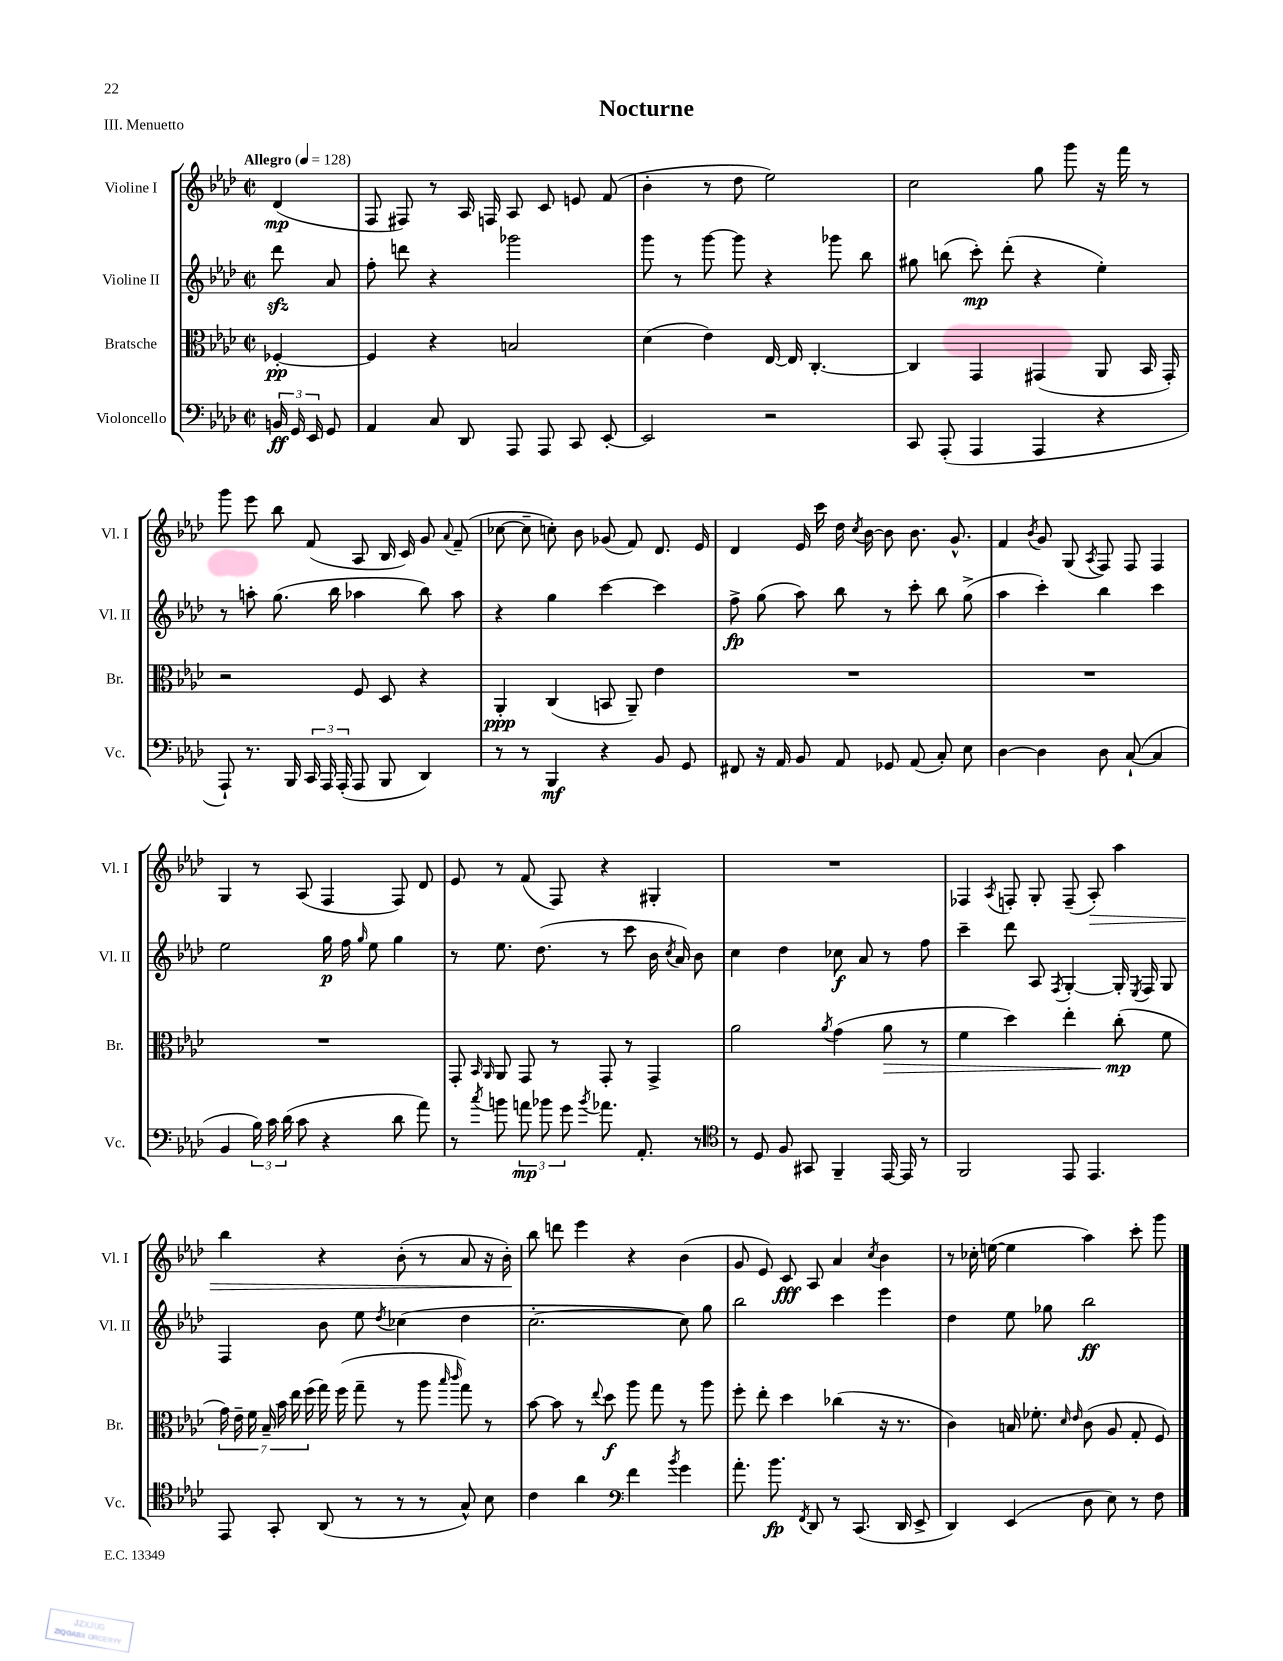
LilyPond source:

\header { title = "Nocturne" piece = "III. Menuetto" }
<<
\new StaffGroup <<
\new Staff = "s0" \with { instrumentName = "Violine I" shortInstrumentName = "Vl. I" } {
    \clef treble \key aes \major \defaultTimeSignature \time 2/2 \partial 4 \tempo "Allegro" 4 = 128
    \autoBeamOff des'4\mp( |
    f8 fis8) r8 aes16 f16 aes8 c'8 e'8 f'8( |
    bes'4-. r8 des''8 ees''2) |
    c''2 g''8 g'''8 r16 f'''16 r8 |
    g'''8 ees'''8 bes''8 f'8( aes8 bes16 c'16) g'8 \appoggiatura { aes'8 } f'8--( |
    ces''8~ ces''8-- c''8-.) bes'8 ges'8( f'8) des'8. ees'16 |
    des'4 ees'16 c'''16 des''16 \acciaccatura { c''8 } bes'16~ bes'8 bes'8. g'8.-^ |
    f'4 \acciaccatura { bes'8 } g'8 g8( \acciaccatura { aes8 } f8) f8 f4 |
    g4 r8 aes8( f4 f8) des'8 |
    ees'8 r8 f'8( f8) r4 gis4-. |
    R1 |
    fes4 \acciaccatura { aes8 } f8-. g8-. f8--( aes8-.\>) aes''4 |
    bes''4 r4 bes'8-.( r8 aes'8 r16 bes'16-.\!) |
    bes''8 d'''8 ees'''4 r4 bes'4( |
    g'8 ees'8) c'8\fff aes8 aes'4 \acciaccatura { c''8 } bes'4 |
    r8 ces''16-. e''16~( e''4 aes''4) c'''8-. g'''8 \bar "|." |
}
\new Staff = "s1" \with { instrumentName = "Violine II" shortInstrumentName = "Vl. II" } {
    \clef treble \key aes \major \defaultTimeSignature \time 2/2 \partial 4
    \autoBeamOff des'''8\sfz aes'8 |
    f''8-. d'''8 r4 ges'''2 |
    g'''8 r8 g'''8~ g'''8 r4 ges'''8 bes''8 |
    gis''8 b''8( c'''8-.\mp) des'''8-.( r4 ees''4-.) |
    r8 a''8-. g''8.( bes''16 aes''4 bes''8) aes''8 |
    r4 g''4 c'''4~ c'''4 |
    f''8->\fp g''8( aes''8) bes''8 r8 c'''8-. bes''8 g''8->( |
    aes''4 c'''4-.) bes''4 c'''4 |
    ees''2 g''16\p f''16 \grace { g''16 } ees''8 g''4 |
    r8 ees''8. des''8.( r8 c'''8 bes'16 \acciaccatura { c''8 } aes'16) bes'8 |
    c''4 des''4 ces''8\f aes'8 r8 f''8 |
    c'''4-- des'''8 aes8 \acciaccatura { f8 } g4~-. g16-. \acciaccatura { ees8 } f16 g8 |
    f4 bes'8 ees''8 \acciaccatura { des''8 } ces''4( des''4 |
    c''2.~-. c''8) g''8 |
    bes''2 c'''4 ees'''4 |
    des''4 ees''8 ges''8 bes''2\ff \bar "|." |
}
\new Staff = "s2" \with { instrumentName = "Bratsche" shortInstrumentName = "Br." } {
    \clef alto \key aes \major \defaultTimeSignature \time 2/2 \partial 4
    \autoBeamOff fes4~-.\pp |
    fes4 r4 b2 |
    des'4( ees'4) ees16~ ees16 c4.~-. |
    c4 g,4 gis,4( aes,8 bes,16 gis,16-.) |
    r2 f8 des8 r4 |
    aes,4-.\ppp c4( b,8 aes,8--) ees'4 |
    R1 |
    R1 |
    R1 |
    g,8-. \grace { bes,16 aes,16 } aes,8 g,8 r8 g,8-. r8 g,4-> |
    aes'2 \acciaccatura { aes'8 } g'4( aes'8\> r8 |
    f'4 des''4) ees''4-. c''8-.\mp\!( f'8 |
    \tuplet 7/4 { g'16) ees'16-- f'16 bes16-- bes'16 ees''16 f''16( } g''16) f''16( g''8-- r8 aes''8 \grace { bes''16 c'''16 } g''8) r8 |
    bes'8~ bes'8 r8 \appoggiatura { ees''8 } des''8\f aes''8 g''8 r8 aes''8 |
    f''8-. ees''8-. des''4 ces''4( r16 r8. |
    c'4) b16 fes'8.-. \grace { des'16 ees'16 } c'8( aes8 g8-. f8) \bar "|." |
}
\new Staff = "s3" \with { instrumentName = "Violoncello" shortInstrumentName = "Vc." } {
    \clef bass \key aes \major \defaultTimeSignature \time 2/2 \partial 4
    \autoBeamOff \tuplet 3/2 { b,16\ff g,16 ees,16 } g,8 |
    aes,4 c8 des,8 aes,,8 aes,,8 c,8 ees,8~-. |
    ees,2 r2 |
    c,8 aes,,8-.( aes,,4 aes,,4 r4 |
    aes,,8-!) r8. bes,,16 \tuplet 3/2 { c,16 aes,,16 aes,,16-.( } aes,,8 bes,,8 des,4) |
    r8 r8 bes,,4\mf r4 bes,8 g,8 |
    fis,8 r16 aes,16 bes,8 aes,8 ges,8 aes,8( c8-.) ees8 |
    des4~ des4 des8 c8~-!( c4 |
    bes,4 \tuplet 3/2 { bes16) c'16 des'16( } c'8 r4 des'8 aes'8) |
    r8 \acciaccatura { c''8 } b'8 \tuplet 3/2 { a'8\mp bes'8 g'8 } \acciaccatura { bes'8 } aes'8. aes,8.-. r8 |
    \clef tenor r8 des8 f8 gis,8 f,4-- ees,16~ ees,16 r8 |
    f,2 ees,8 ees,4. |
    ees,8 g,8-. aes,8( r8 r8 r8 g8-^) bes8 |
    c'4 aes'4 \clef bass f'4 \acciaccatura { bes'8 } g'4 |
    aes'8.-. bes'8.\fp \acciaccatura { f,8 } des,8 r8 c,8.( des,16 ees,8-> |
    des,4) ees,4( des8 ees8) r8 f8 \bar "|." |
}
>>
>>
\layout { \context { \Score \remove "Bar_number_engraver" } }
